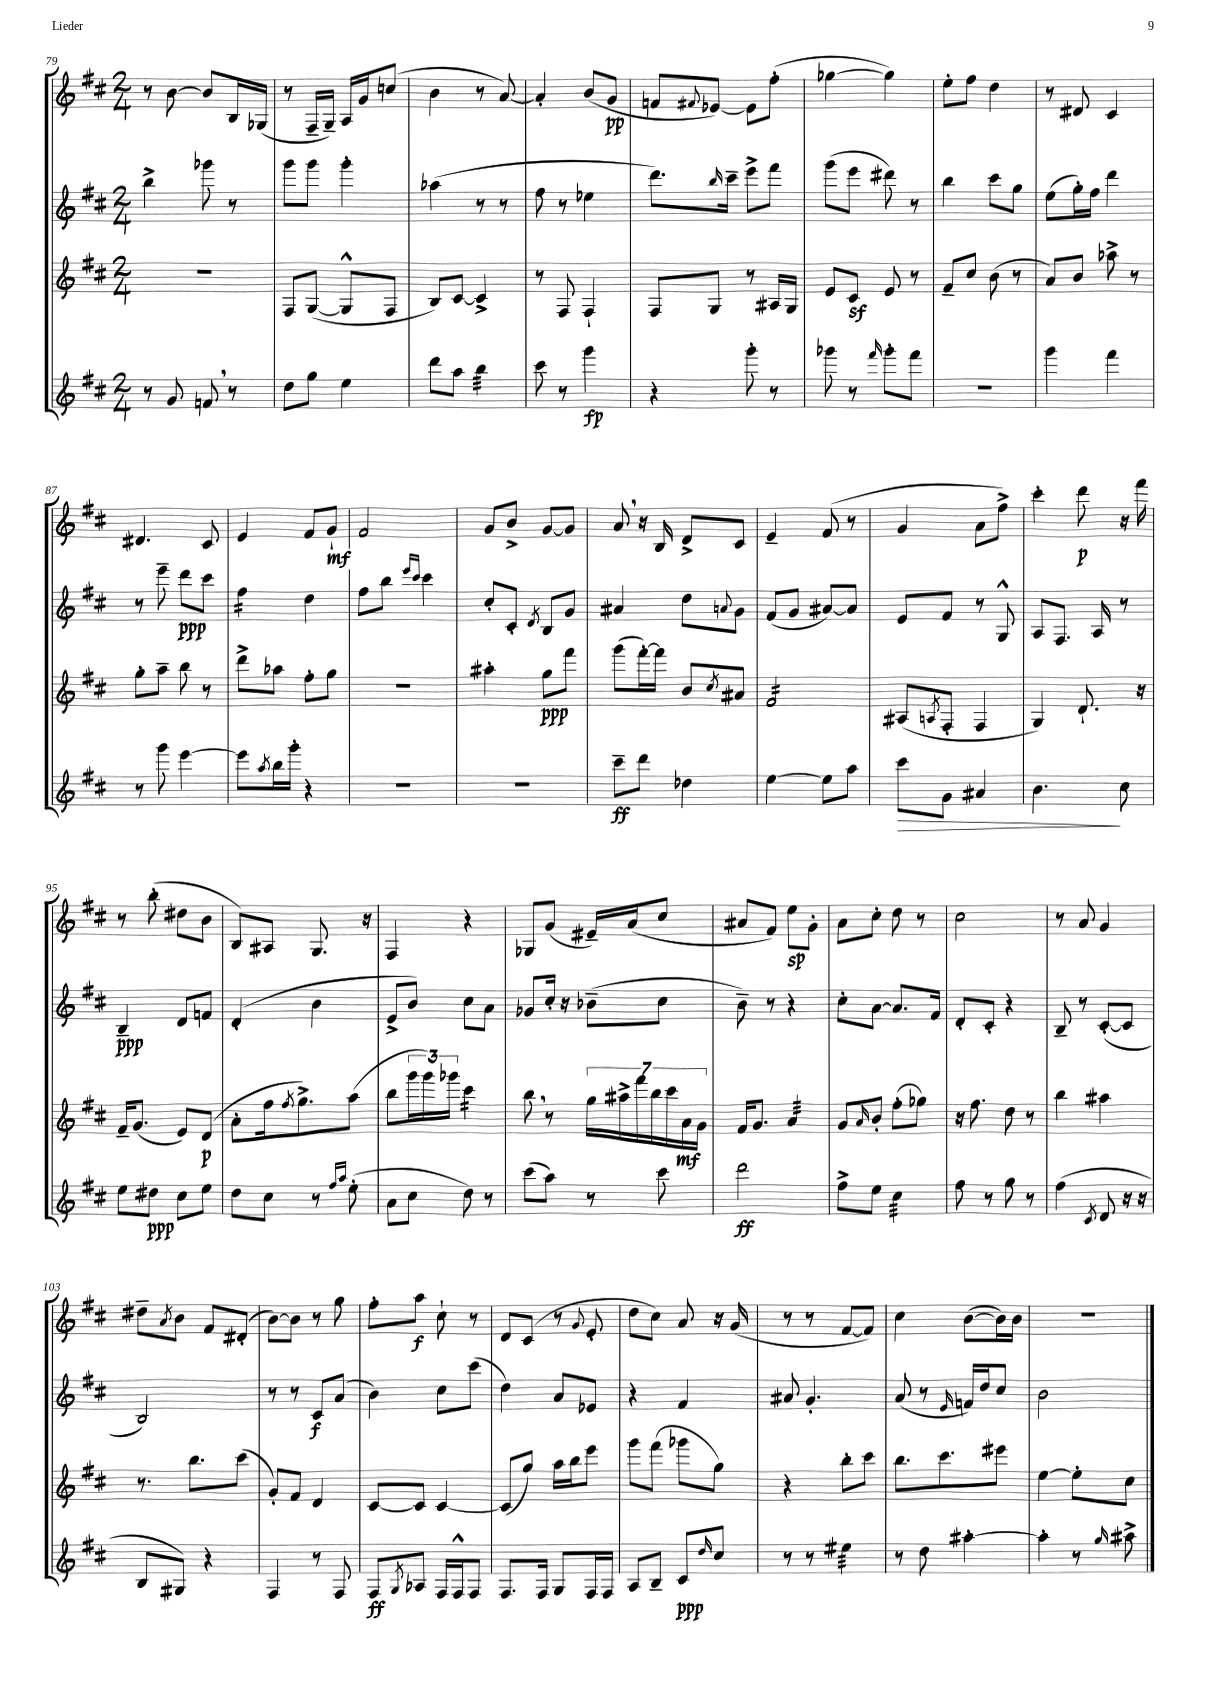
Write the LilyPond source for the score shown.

<<
\new StaffGroup <<
\new Staff = "s0" {
    \clef treble \key d \major \numericTimeSignature \time 2/4
    r8 b'8~ b'8 b16 ges16( |
    r8 fis16-- g16--) a16 g'16 c''8( |
    b'4 r8 a'8~) |
    a'4-. b'8( g'8\pp |
    f'8 \appoggiatura { fis'8 } ees'8~) ees'8 fis''8-.( |
    ges''4~ ges''4) |
    e''8-. fis''8 d''4 |
    r8 dis'8 cis'4 |
    dis'4. cis'8 |
    e'4 fis'8 g'8-!\mf |
    fis'2 |
    g'8 b'8-> g'8~ g'8 |
    a'8 \breathe r16 b16 d'8-> cis'8 |
    e'4-- fis'8( r8 |
    g'4 a'8 fis''8->) |
    cis'''4-. d'''8\p r16 fis'''16 |
    r8 b''8-.( dis''8 b'8 |
    b8) ais8 g8. r16 |
    fis4 r4 |
    ges8 g'8( eis'16--) a'16( cis''8 |
    ais'8 fis'8) e''8\sp g'8-. |
    a'8 cis''8-. d''8 r8 |
    cis''2 |
    r8 a'8 g'4 |
    dis''8-- \acciaccatura { a'8 } b'8 fis'8 dis'8-.( |
    b'8~) b'8 r8 g''8 |
    fis''8-. a''8\f cis''8-! r8 |
    d'8 cis'8( r8 \appoggiatura { g'8 } e'8-. |
    d''8 cis''8) a'8 r16 g'16( |
    r8 r8 fis'8~ fis'8) |
    cis''4 b'8~( b'16) b'16 |
    r2 \bar "|." |
}
\new Staff = "s1" {
    \clef treble \key d \major \numericTimeSignature \time 2/4
    b''4-> ges'''8 r8 |
    g'''8 g'''8 g'''4-. |
    aes''4( r8 r8 |
    fis''8 r8 ees''4 |
    d'''8.) \grace { b''16 } cis'''16-- e'''8-> fis'''8 |
    g'''8( e'''8 dis'''8) r8 |
    b''4 cis'''8 g''8 |
    e''8( g''16-.) fis''16 d'''4 |
    r8 e'''8-- d'''8\ppp cis'''8 |
    fis''4:16 d''4 |
    fis''8 b''8 \grace { e'''16 cis'''16 } cis'''4 |
    cis''8-. cis'8-. \acciaccatura { d'8 } b8 g'8 |
    ais'4 d''8 \appoggiatura { a'8 } g'8 |
    fis'8( g'8 ais'8~) ais'8 |
    e'8 fis'8 r8 g8-^ |
    a8 fis8. a16 r8 |
    b4--\ppp d'8 f'8 |
    d'4-.( b'4 |
    e'8-> b'8) cis''8 a'8 |
    ges'8 cis''16-. r16 bes'8--( cis''8 |
    b'8--) r8 r4 |
    cis''8-. a'8~ a'8. fis'16 |
    d'8-. cis'8-. r4 |
    b8-- r8 cis'8~-.( cis'8 |
    b2) |
    r8 r8 cis'8\f a'8( |
    b'4) cis''8 cis'''8( |
    d''4) a'8 ees'8 |
    r4 fis'4 |
    ais'8 g'4.-. |
    a'8( r8 \grace { e'16 } f'16) d''16 cis''8 |
    b'2 \bar "|." |
}
\new Staff = "s2" {
    \clef treble \key d \major \numericTimeSignature \time 2/4
    R2 |
    fis8 g8~( g8-^ fis8 |
    b8) cis'8~ cis'4-> |
    r8 fis8 fis4-! |
    fis8 g8 r8 ais16 g16 |
    e'8 cis'8\sf e'8 r8 |
    fis'8-- cis''8 b'8( r8 |
    a'8) b'8 aes''8-> r8 |
    g''8-. a''8-- b''8 r8 |
    d'''8-> aes''8 fis''8-. g''8 |
    r2 |
    ais''4-. g''8\ppp fis'''8 |
    g'''8( fis'''16~-.) fis'''16 b'8 \acciaccatura { cis''8 } ais'8 |
    fis'2:16 |
    ais8( \acciaccatura { a8 } fis8-. fis4 |
    g4) d'8.-! r16 |
    fis'16-- g'8.( e'8) d'8\p( |
    a'8-. fis''16 \acciaccatura { fis''8 } g''8.->) a''8( |
    b''8 \tuplet 3/2 { g'''16 g'''16) ges'''16 } cis'''4:16 |
    b''8 \breathe r8 \tuplet 7/4 { g''16 ais''16-> fis'''16 b''16 cis'''16 a'16\mf g'16 } |
    fis'16 g'8. a'4:32 |
    g'8 \grace { a'16 } b'8-. fis''8-.( ges''8) |
    r16 fis''8. d''8 r8 |
    b''4 ais''4 |
    r8. b''8. cis'''8( |
    g'8-.) fis'8 d'4 |
    cis'8~ cis'8 cis'4~ |
    cis'8( g''8) a''16 b''16 e'''8 |
    g'''8 fis'''8( ges'''8 g''8) |
    r4 b''8-. cis'''8 |
    b''8. cis'''8. eis'''8 |
    e''4~ e''8-. cis''8 \bar "|." |
}
\new Staff = "s3" {
    \clef treble \key d \major \numericTimeSignature \time 2/4
    r8 g'8 f'8 \breathe r8 |
    d''8 g''8 e''4 |
    d'''8 a''8 b''4:32 |
    cis'''8 r8 g'''4\fp |
    r4 g'''8-. r8 |
    ges'''8 r8 \grace { fis'''16 } ges'''8-. fis'''8 |
    R2 |
    g'''4 fis'''4 |
    r8 g'''8 e'''4~ |
    e'''8 \acciaccatura { a''8 } b''16 g'''16-. r4 |
    R2 |
    R2 |
    cis'''8--\ff d'''8 des''4 |
    e''4~ e''8 a''8 |
    cis'''8\> g'8 ais'4 |
    b'4.\! cis''8 |
    e''8 dis''8\ppp cis''8 e''8 |
    d''8 cis''8 r8 \grace { fis''16 a''16 } e''8-.( |
    a'8 cis''8 d''8) r8 |
    cis'''8( a''8) r8 cis'''8 |
    d'''2\ff |
    fis''8-> e''8 cis''4:32 |
    fis''8 r8 g''8 r8 |
    fis''4( \acciaccatura { cis'8 } d'8 r16 r16 |
    b8 gis8) r4 |
    fis4 r8 fis8 |
    fis8\ff \acciaccatura { g8 } aes8 fis16 fis16-^ fis8 |
    fis8. fis16 g8 fis16 fis16 |
    a8 b8-- cis'8\ppp \grace { d''16 } cis''8 |
    r8 r8 eis''4:32 |
    r8 d''8 ais''4~-. |
    ais''4-. r8 \grace { g''16 } ais''8-> \bar "|." |
}
>>
>>
\layout { \context { \Score currentBarNumber = #79 } }
